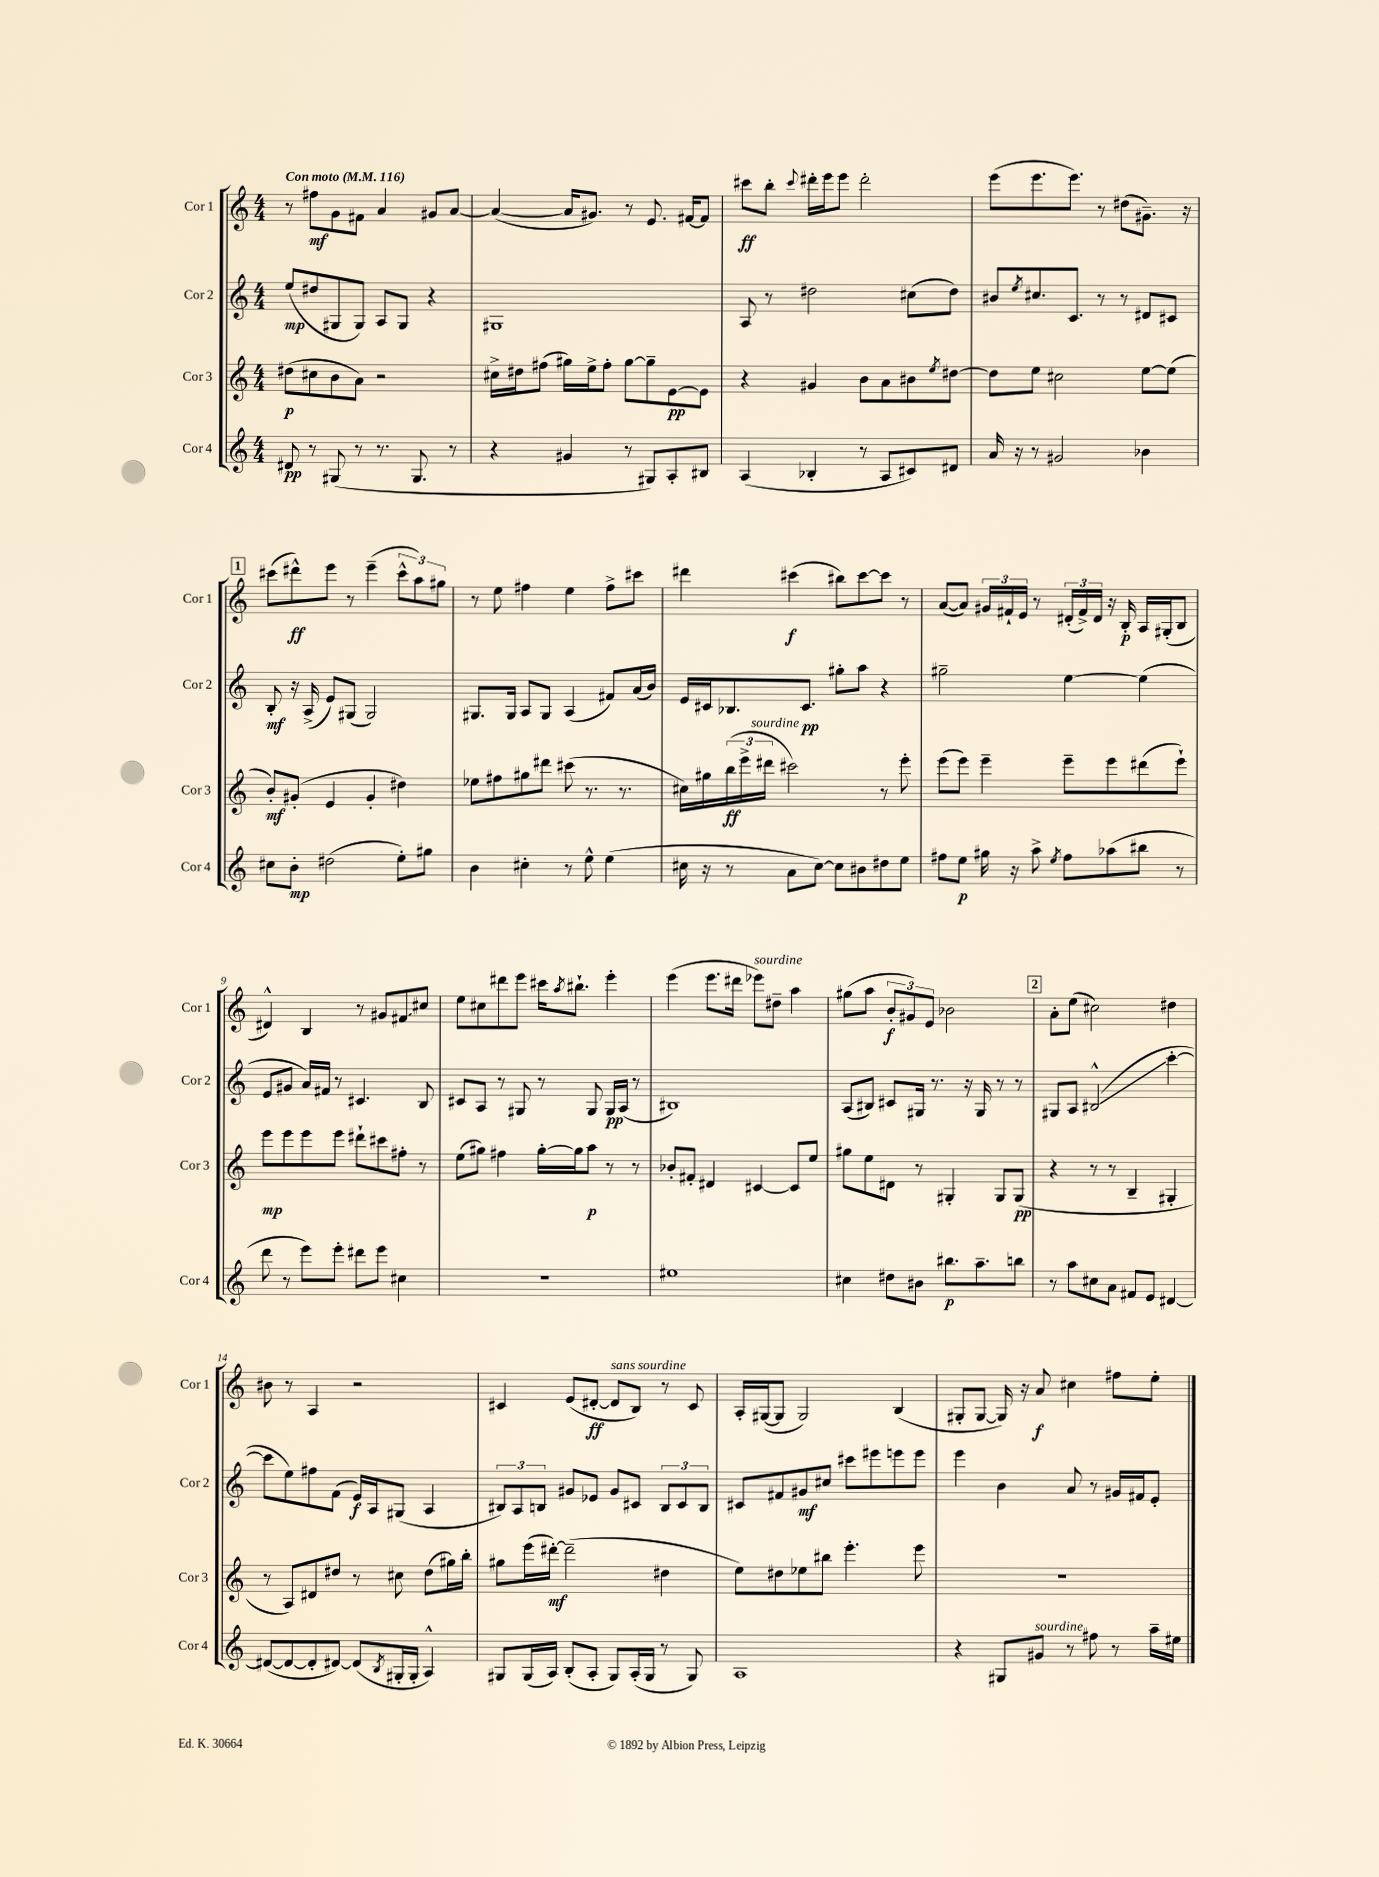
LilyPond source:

<<
\new StaffGroup <<
\new Staff = "s0" \with { instrumentName = "Cor 1" shortInstrumentName = "Cor 1" } {
    \clef treble \key c \major \numericTimeSignature \time 4/4 \tempo "Con moto" 4 = 116
    r8 fis''8\mf g'8 fis'8 a'4 gis'8 a'8~ |
    a'4~( a'16 gis'8.) r8 e'8. fis'16~ fis'8 |
    cis'''8\ff b''8-. \appoggiatura { cis'''8 } dis'''16-. e'''16 e'''8 dis'''2-. |
    e'''8( e'''8. e'''8.) r8 dis''8( gis'8.--) r16 |
    \mark \markup { \box "1" } cis'''8( dis'''8-^\ff) e'''8 r8 e'''4--( \tuplet 3/2 { cis'''8-^ a''8) gis''8 } |
    r8 e''8 fis''4 e''4 fis''8-> cis'''8 |
    dis'''4 cis'''4\f( bis''8) cis'''8~ cis'''8 r8 |
    a'8~( a'8) \tuplet 3/2 { gis'16 fis'16-! e'16 } r8 \tuplet 3/2 { dis'16-.( fis'16->) dis'16 } r16 b16-.\p a16 gis16-.( b8 |
    dis'4-^) b4 r8 gis'8 fis'8\glissando cis''8 |
    e''8 cis''8 dis'''8 e'''8 cis'''16 \acciaccatura { a''8 } bis''8.-! e'''4-. |
    e'''4( e'''8. dis'''16 ees'''8^\markup { \italic "sourdine" }) dis''8-- a''4 |
    gis''8( a''8 \tuplet 3/2 { b'8-.\f gis'8) e'8 } bes'2 |
    \mark \markup { \box "2" } a'8-. e''8( cis''2) dis''4 |
    bis'8 r8 a4 r2 |
    cis'4 e'8( dis'8~-.\ff dis'8^\markup { \italic "sans sourdine" } b8) r8 cis'8 |
    a16-. gis16~( gis8 gis2) b4( |
    gis8-. gis8~ gis16) r16 a'8\f cis''4 fis''8 e''8-. \bar "|." |
}
\new Staff = "s1" \with { instrumentName = "Cor 2" shortInstrumentName = "Cor 2" } {
    \clef treble \key c \major \numericTimeSignature \time 4/4
    e''8\mp( dis''8 gis8 gis8) a8 gis8 r4 |
    gis1 |
    a8 r8 dis''2 cis''8( dis''8) |
    bis'8 \acciaccatura { e''8 } cis''8. c'8. r8 r8 dis'8 cis'8 |
    \mark \markup { \box "1" } b8-.\mf r16 a16->( e'8) gis8( gis2) |
    gis8. gis16 a8 gis8 a4( fis'8) a'16( b'16) |
    e'16 cis'16 bes8. cis'8.\pp gis''8-. a''8 r4 |
    gis''2-- e''4~ e''4( |
    e'8 gis'8 a'16) fis'16 r8 cis'4. b8 |
    cis'8 a8 r8 gis8 r8 gis8 gis16\pp a16( r8 |
    bis1) |
    a8( bis8) cis'8 gis16 r8. r16 gis16 r8 r8 |
    \mark \markup { \box "2" } gis8 a8 bis2-^\glissando( c'''4~-. |
    c'''8 e''8) fis''8 f'8( e'16\f) a16 gis8( a4 |
    \tuplet 3/2 { bis8) a8 b8 } gis'8 ees'8 gis'8 cis'8 \tuplet 3/2 { b8 cis'8 b8 } |
    cis'8 fis'8 gis'8\mf cis''8 cis'''8 eis'''8 e'''8 e'''8 |
    e'''4 b'4 a'8 r8 gis'16 fis'16 e'8-. \bar "|." |
}
\new Staff = "s2" \with { instrumentName = "Cor 3" shortInstrumentName = "Cor 3" } {
    \clef treble \key c \major \numericTimeSignature \time 4/4
    dis''8\p( cis''8 b'8 a'8) r2 |
    cis''16-> dis''16 fis''8( gis''16) e''16-> fis''8-. gis''8~ gis''8-- e'8~\pp e'8 |
    r4 gis'4 b'8 a'8 bis'8 \acciaccatura { e''8 } dis''8~ |
    dis''8 e''8 cis''2 e''8~ e''8( |
    \mark \markup { \box "1" } b'8-.\mf) gis'8-.( e'4 gis'4-. dis''4) |
    ees''8 fis''8 gis''8 dis'''8 cis'''8( r8. r8. |
    cis''16) gis''16 \tuplet 3/2 { b''16\ff( e'''16-> dis'''16^\markup { \italic "sourdine" } } cis'''2) r8 e'''8-. |
    e'''8( e'''8) e'''4-- e'''8-- e'''8 dis'''8( e'''8-!) |
    e'''8\mp e'''8 e'''8 e'''8 dis'''8-! cis'''8 fis''8-. r8 |
    e''8( gis''8) fis''4 gis''16~-. gis''16 a''8\p r8 r8 |
    bes'8-. fis'8-. dis'4 cis'4~ cis'8 e''8 |
    gis''8 e''8 dis'8 r8 gis4-. gis8 gis8\pp( |
    \mark \markup { \box "2" } r4 r8 r8 b4-- gis4-. |
    r8 a8) dis'8 dis''8 r8 cis''8 dis''8( gis''16) b''16-. |
    gis''8 e'''16( dis'''16~-.\mf) dis'''2--( dis''4 |
    e''8) dis''8 ees''8 bis''8 e'''4.-. e'''8 |
    R1 \bar "|." |
}
\new Staff = "s3" \with { instrumentName = "Cor 4" shortInstrumentName = "Cor 4" } {
    \clef treble \key c \major \numericTimeSignature \time 4/4
    dis'8\pp r8 gis8( r8 r8. gis8. r8 |
    r4 gis'4 r8 gis8) a8-. bis8 |
    a4( bes4-. r8 a8 cis'8) dis'8 |
    a'16 r16 r8 gis'2 bes'4 |
    \mark \markup { \box "1" } cis''8 b'8-.\mp dis''2( e''8-.) gis''8 |
    b'4 cis''4-. r8 e''8-^ e''4( |
    cis''16 r16 r8 a'8 cis''8~) cis''8 bis'8 dis''8 e''8 |
    fis''8 e''8\p gis''16 r16 a''8-> \acciaccatura { e''8 } fis''8 aes''8( bis''8 r8 |
    d'''8 r8 e'''8) e'''8-. dis'''8 e'''8 cis''4 |
    R1 |
    eis''1 |
    cis''4 dis''8 bis'8 bis''8.\p a''8.-- b''8 |
    \mark \markup { \box "2" } r8 a''8 cis''8 a'8 fis'8 e'8 dis'4~ |
    dis'8~( dis'8~ dis'8-. dis'8~) dis'8( \acciaccatura { b8 } gis16-. gis16-. a4-^) |
    gis8 gis16( a16) b8-.( a8-. gis8) a16-.( gis16 r8 gis8) |
    a1 |
    r4 gis8 gis'8^\markup { \italic "sourdine" } r8 fis''8 r8 a''16-- eis''16 \bar "|." |
}
>>
>>
